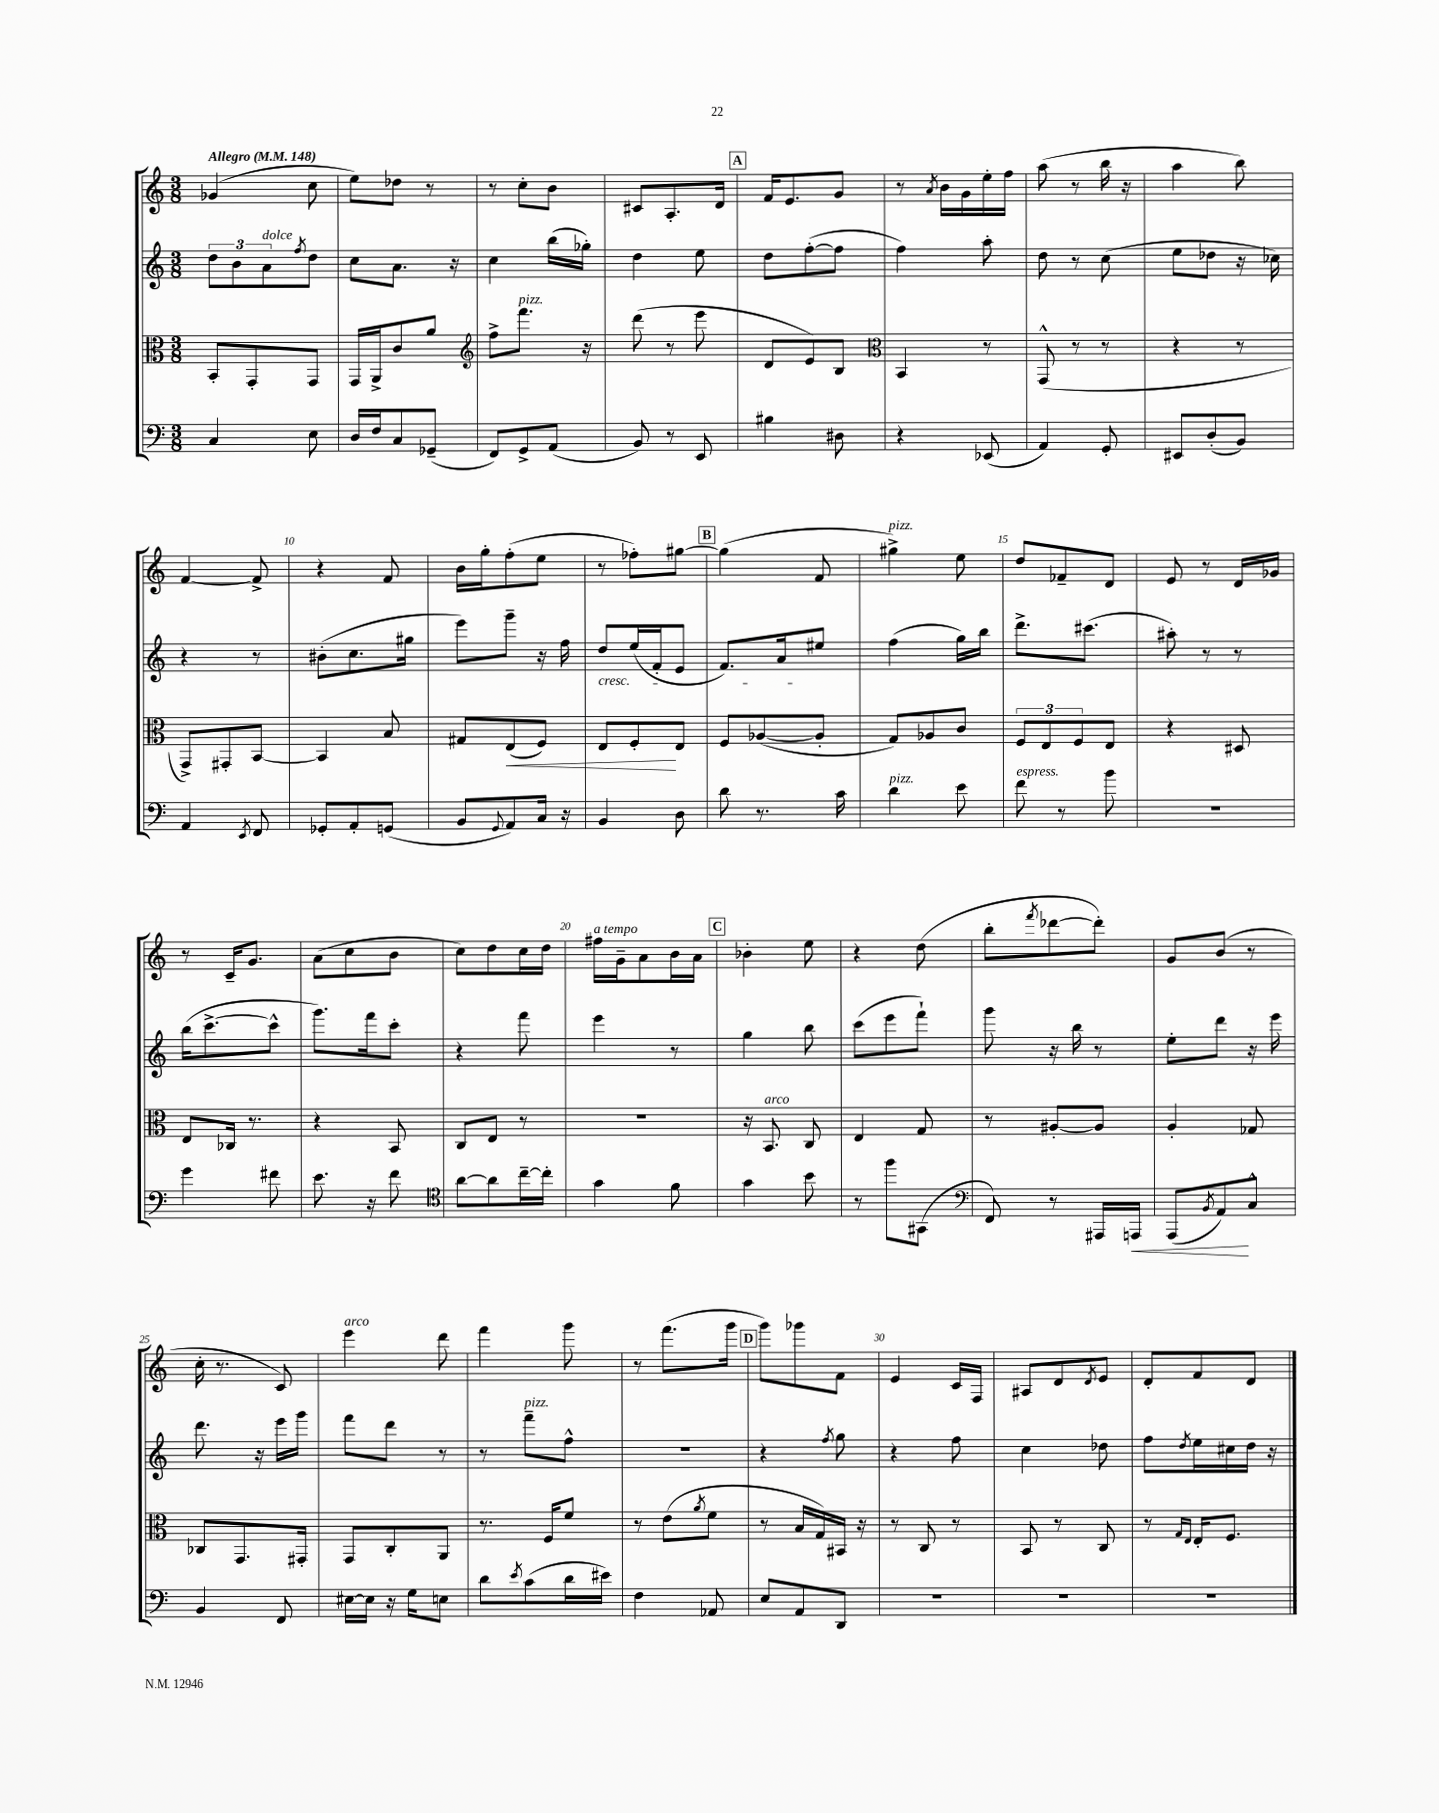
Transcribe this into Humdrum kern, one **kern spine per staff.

**kern	**kern	**kern	**kern
*staff4	*staff3	*staff2	*staff1
*clefF4	*clefC3	*clefG2	*clefG2
*k[]	*k[]	*k[]	*k[]
*M3/8	*M3/8	*M3/8	*M3/8
*MM148	*MM148	*MM148	*MM148
4C	8BB'	12dd	(4g-
.	.	12b	.
.	8GG'	.	.
.	.	12a	.
.	.	8qff	.
8E	8GG	8dd	8cc
=	=	=	=
16D	16GG	8cc	8ee)
16F	16AA^	.	.
8C	8c	8.a	8dd-
(8GG-~	8a	.	8r
.	.	16r	.
=	=	=	=
*	*clefG2	*	*
8FF)	8ff^	4cc	8r
8GG^	8.fff	.	8cc'
(8AA	.	(16bb	8b
.	16r	16gg-')	.
=	=	=	=
8BB)	(8ddd	4dd	8c#
8r	8r	.	8.A'
8EE	8eee	8ee	.
.	.	.	16d
=	=	=	=
4B#	8d	8dd	16f
.	.	.	8.e
.	8e)	([8ff'	.
8D#	8B	8ff]	8g
=	=	=	=
*	*clefC3	*	*
4r	4BB	4ff)	8r
.	.	.	8qa
.	.	.	16b
.	.	.	16g
(8EE-	8r	8aa'	16ee'
.	.	.	16ff
=	=	=	=
4AA)	(8GG^^	8dd	(8aa
.	8r	8r	8r
8GG'	8r	(8cc	16bb
.	.	.	16r
=	=	=	=
8EE#	4r	8ee	4aa
(8D'	.	8dd-	.
8BB)	8r	16r	8bb)
.	.	16cc-)	.
=	=	=	=
4AA	8GG^)	4r	[4f
.	8GG#'	.	.
8qEE	.	.	.
8FF	[8BB	8r	8f^]
=	=	=	=
8GG-'	4BB]	(8b#'	4r
8AA'	.	8.cc	.
(8GG	8B	.	8f
.	.	16gg#	.
=	=	=	=
8BB	8G#	8eee)	16b
.	.	.	16gg'
8qqGG	.	.	.
8AA)	(8E	8ggg~	(8ff'
16C	8F)	16r	8ee
16r	.	16ff	.
=	=	=	=
4BB	8E	8dd	8r
.	8F'	(16ee	8ff-')
.	.	16f'	.
8D	8E	8e	[8gg#
=	=	=	=
8d	8F	8.f)	(4gg#]
8.r	([8A-	.	.
.	.	16a	.
.	8A-']	8ee#	8f
16c	.	.	.
=	=	=	=
4d	8G)	(4ff	4gg#^)
.	8A-	.	.
8e	8c	16gg)	8ee
.	.	16bb	.
=	=	=	=
8f	12F	8.ddd^	8dd
.	12E	.	.
8r	.	.	8f-~
.	12F	.	.
.	.	(8.ccc#	.
8b	8E	.	8d
=	=	=	=
4.r	4r	8aa#')	8e
.	.	8r	8r
.	8D#	8r	16d
.	.	.	16g-
=	=	=	=
4g	8E	(16bb	8r
.	.	[8.ccc^	.
.	16C-	.	16c~
.	8.r	.	8.g
8f#	.	8ccc^^]	.
=	=	=	=
8.e	4r	8.ggg)	(8a
.	.	.	8cc
16r	.	16fff	.
8f	8BB	8ccc'	8b
=	=	=	=
*clefC4	*	*	*
[8a	8C	4r	8cc)
8a]	8E	.	8dd
[16cc~	8r	8fff	16cc
16cc']	.	.	16dd
=	=	=	=
4g	4.r	4eee	16ff#
.	.	.	16g~
.	.	.	8a
8f	.	8r	16b
.	.	.	16a
=	=	=	=
4g	16r	4gg	4b-'
.	8.BB	.	.
8b	8C	8bb	8ee
=	=	=	=
8r	4E	(8ccc	4r
8ff	.	8eee	.
(8GG#	8G	8fff`)	(8dd
=	=	=	=
*clefF4	*	*	*
8FF)	8r	8ggg	8bb'
.	.	.	8qfff
8r	[8A#'	16r	[8ddd-
.	.	16bb	.
16AAA#	8A#]	8r	8ddd-'])
16AAA	.	.	.
=	=	=	=
(8AAA	4A'	8ee'	8g
8qBB	.	.	.
8AA)	.	8ddd	(8b
8C^^	8G-	16r	8r
.	.	16eee	.
=	=	=	=
4BB	8C-	8.ddd	16cc'
.	.	.	8.r
.	8.GG	.	.
.	.	16r	.
8FF	.	16eee	8c)
.	16GG#'	16ggg	.
=	=	=	=
[16E#	8GG	8fff	4eee
16E#]	.	.	.
16r	8C'	8ddd	.
16G	.	.	.
8E	8AA	8r	8ddd
=	=	=	=
8d	8.r	8r	4fff
8qe	.	.	.
(8c	.	8fff~	.
.	16F	.	.
16d	8f	8ff^^	8ggg
16e#)	.	.	.
=	=	=	=
4F	8r	4.r	8r
.	(8e	.	(8.fff
.	8qa	.	.
8AA-	8f	.	.
.	.	.	16ggg
=	=	=	=
8E	8r	4r	8ggg)
8AA	16B	.	8ggg-
.	16G)	.	.
.	.	8qff	.
8DD	16BB#	8gg	8f
.	16r	.	.
=	=	=	=
4.r	8r	4r	4e
.	8C	.	.
.	8r	8ff	16c
.	.	.	16F
=	=	=	=
4.r	8BB	4cc	8A#
.	8r	.	8d
.	.	.	8qd
.	8C	8dd-	8e
=	=	=	=
4.r	8r	8ff	8d'
.	16qqG	.	.
.	16qqE	8qdd	.
.	16E'	16ee	8f
.	8.F	16cc#	.
.	.	16dd	8d
.	.	16r	.
==	==	==	==
*-	*-	*-	*-
